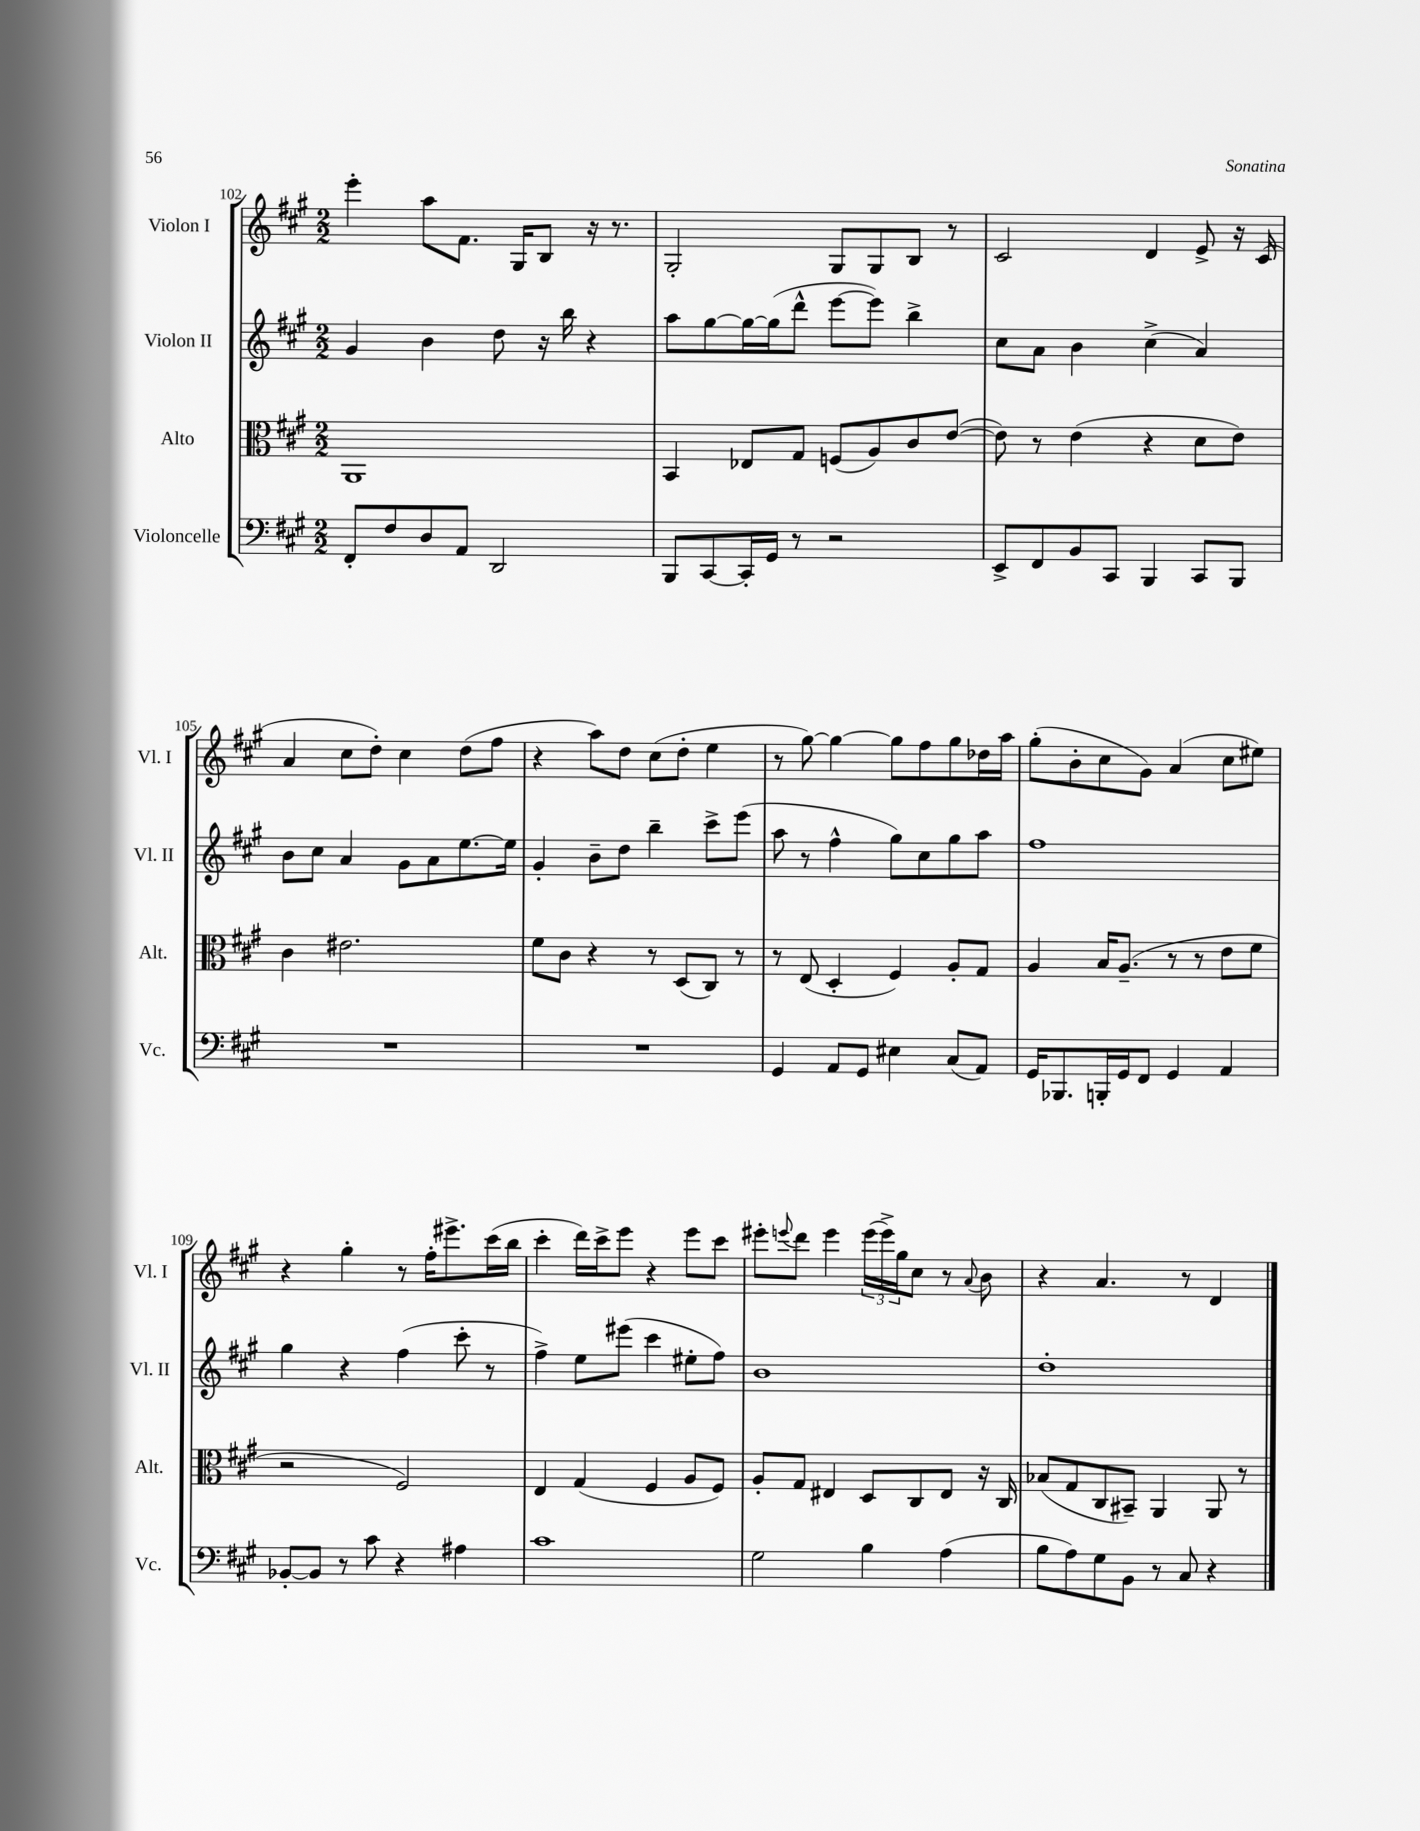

**kern	**kern	**kern	**kern
*part4	*part3	*part2	*part1
*staff4	*staff3	*staff2	*staff1
*I"Violoncelle	*I"Alto	*I"Violon II	*I"Violon I
*I'Vc.	*I'Alt.	*I'Vl. II	*I'Vl. I
*clefF4	*clefC3	*clefG2	*clefG2
*k[f#c#g#]	*k[f#c#g#]	*k[f#c#g#]	*k[f#c#g#]
*M2/2	*M2/2	*M2/2	*M2/2
=102	=102	=102	=102
8FF#'/L	1AA	4g#/	4eee'\
8F#/	.	.	.
8D/	.	4b\	8aa\L
8AA/J	.	.	8.f#\J
2DD/	.	8dd\	.
.	.	.	16G#/KL
.	.	16r	8B/J
.	.	16bb\	.
.	.	4r	16r
.	.	.	8.r
=103	=103	=103	=103
8BBB/L	4BB/	8aa\L	2G#'/
[8CC#/	.	[8gg#\	.
16CC#'/L]	8E-X/L	16gg#\L_	.
16GG#/JJ	.	(16gg#\J]	.
8r	8G#/J	8ddd^^\J	.
2r	(8Fn/L	[8eee\L	8G#/L
.	8A/)	8eee\J])	8G#/
.	8c#/	4bb^\	8B/J
.	([8e/J	.	8r
=104	=104	=104	=104
8EE^/L	8e\])	8cc#\L	2c#/
8FF#/	8r	8a\J	.
8BB/	(4e\	4b\	.
8CC#/J	.	.	.
4BBB/	4r	(4cc#^\	4d/
8CC#/L	8d\L	4a/)	8e^/
8BBB/J	8e\J)	.	16r
.	.	.	(16c#/
!!LO:LB:g=z
=105	=105	=105	=105
1r	4c#\	8b\L	4a/
.	.	8cc#\J	.
.	2.e#X\	4a/	8cc#\L
.	.	.	8dd'\J)
.	.	8g#\L	4cc#\
.	.	8a\	.
.	.	[8.ee\	(8dd\L
.	.	.	8ff#\J
.	.	16ee\Jk]	.
=106	=106	=106	=106
1r	8f#\L	4g#'/	4r
.	8c#\J	.	.
.	4r	8b~\L	8aa\L)
.	.	8dd\J	8dd\J
.	8r	4bb~\	(8cc#\L
.	(8D/L	.	8dd'\J
.	8C#/J)	8ccc#^\L	4ee\
.	8r	(8eee\J	.
=107	=107	=107	=107
4GG#/	8r	8aa\	8r
.	(8E/	8r	[8gg#\)
8AA/L	4D'/	4ff#^^\	4gg#\_
8GG#/J	.	.	.
4E#X\	4F#/)	8gg#\L)	8gg#\L]
.	.	8cc#\	8ff#\
(8C#/L	8A'/L	8gg#\	8gg#\
8AA/J)	8G#/J	8aa\J	16dd-X\L
.	.	.	16aa\JJ
=108	=108	=108	=108
16GG#/KL	4A/	1ff#	(8gg#'\L
8.BBB-X/	.	.	.
.	.	.	8b'\
16BBBn'/L	16B/KL	.	8cc#\
16GG#/J	(8.A~/J	.	.
8FF#/J	.	.	8g#\J)
4GG#/	8r	.	(4a/
.	8r	.	.
4AA/	8e\L	.	8cc#\L
.	8f#\J	.	8ee#X\J)
!!LO:LB:g=z
=109	=109	=109	=109
[8BB-X'/L	2r	4gg#\	4r
8BB-/J]	.	.	.
8r	.	4r	4gg#'\
8c#\	.	.	.
4r	2F#/)	(4ff#\	8r
.	.	.	16ff#'\KL
.	.	.	8.eee#X^\
4A#X\	.	8ccc#'\	.
.	.	8r	(16ccc#\L
.	.	.	16bb\JJ
=110	=110	=110	=110
1c#	4E/	4ff#^\)	4ccc#'\
.	(4G#/	8ee\L	16ddd\LL)
.	.	.	16ccc#^\J
.	.	(8eee#X\J	8eee\J
.	4F#/	4ccc#\	4r
.	8A/L	8ee#X'\L	8eee\L
.	8F#/J)	8ff#\J)	8ccc#\J
=111	=111	=111	=111
2G#\	8A'/L	1b	8eee#X'\L
.	.	.	8qqeeen/
.	8G#/J	.	8ddd\J
.	4E#X/	.	4eee\
4B\	8D/L	.	(24eee\LL
.	.	.	24eee^\)
.	.	.	24gg#\J
.	8C#/	.	8cc#\J
(4A\	8E#/J	.	8r
.	.	.	8qqa/
.	16r	.	8b\
.	16C#/	.	.
=112	=112	=112	=112
8B\L	(8B-X/L	1dd'	4r
8A\)	8G#/	.	.
8G#\	8C#/	.	4.a/
8BB\J	8BB#X~/J)	.	.
8r	4AA/	.	.
8C#/	.	.	8r
4r	8AA/	.	4d/
.	8r	.	.
==	==	==	==
*-	*-	*-	*-
